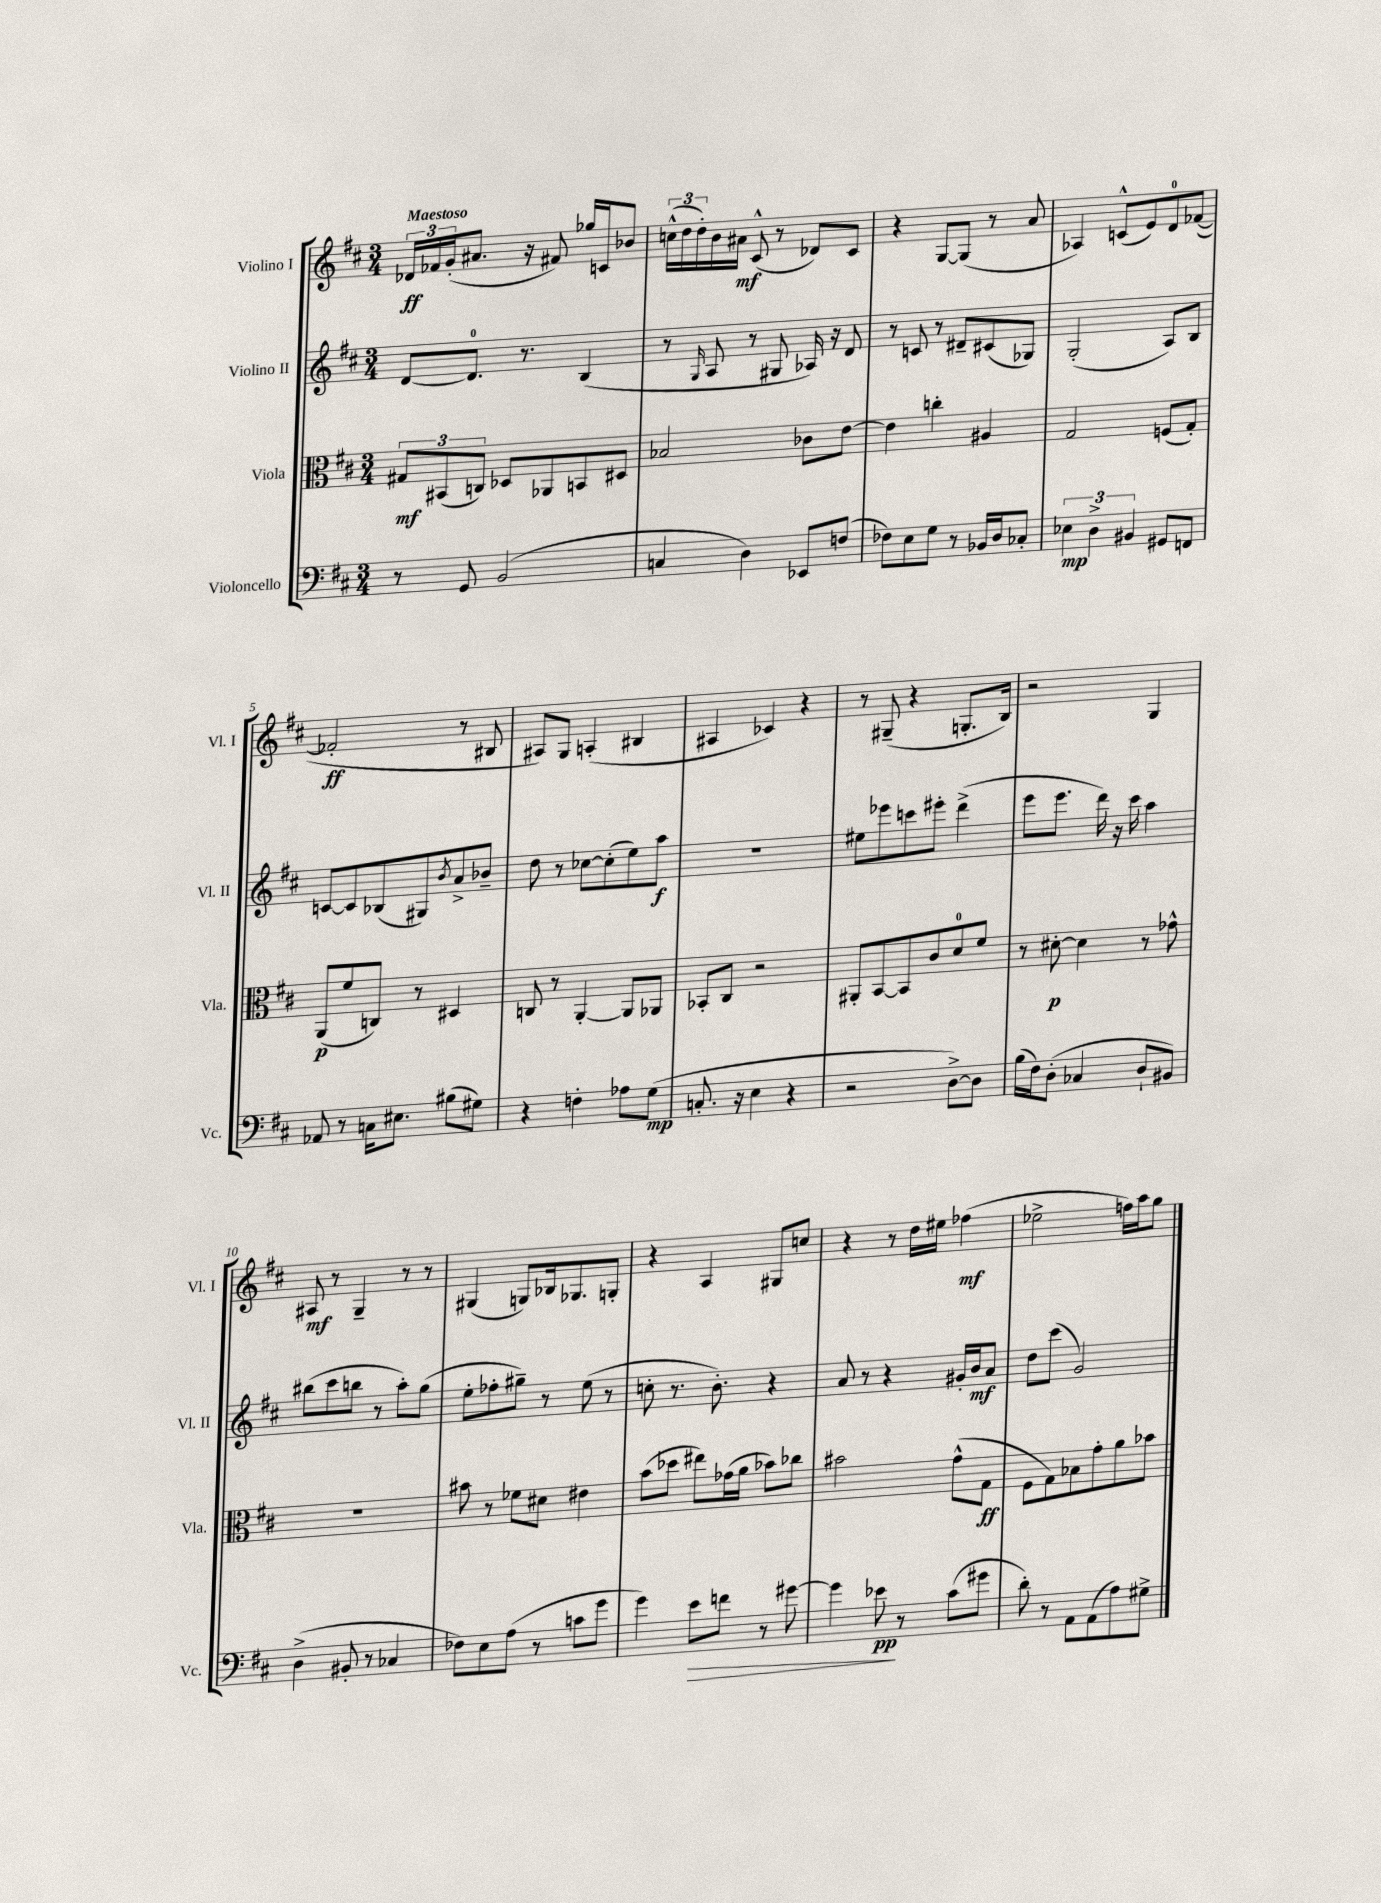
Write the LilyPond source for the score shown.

<<
\new StaffGroup <<
\new Staff = "s0" \with { instrumentName = "Violino I" shortInstrumentName = "Vl. I" } {
    \clef treble \key d \major \numericTimeSignature \time 3/4 \tempo "Maestoso"
    \tuplet 3/2 { des'16\ff fes'16 g'16-.( } ais'8. r16 fis'8) ges''16 c'16 bes'8 |
    \tuplet 3/2 { c''16-^( d''16 d''16-.) } b'16 ais'16\mf cis'8-^( r8 des'8) cis'8 |
    r4 g8~ g8( r8 a'8 |
    aes4) c'8-^( e'8) d'8-0 fes'8~( |
    fes'2-.\ff r8 bis8 |
    ais8) g8 a4-.( bis4 |
    ais4 ces'4) r4 |
    r8 gis8--( r4 g8.-. b16) |
    r2 g4 |
    ais8\mf r8 g4-- r8 r8 |
    gis4( g8) bes16 ges8. g8-. |
    r4 a4 gis8 c''8 |
    r4 r8 d''16 eis''16 fes''4\mf( |
    ees''2-> f''16) a''16 g''8 \bar "|." |
}
\new Staff = "s1" \with { instrumentName = "Violino II" shortInstrumentName = "Vl. II" } {
    \clef treble \key d \major \numericTimeSignature \time 3/4
    d'8~ d'8.-0 r8. b4( |
    r8 \grace { g16 } a8 r8 gis8 aes16) r16 d'8 |
    r8 c'8 r8 dis'8-- cis'8( ges8) |
    g2-.( a8) b8 |
    c'8~ c'8 bes8( gis8) \acciaccatura { b'8 } a'8-> bes'8-- |
    d''8 r8 ces''8~ ces''8-.( e''8) a''8\f |
    R2. |
    eis''8 ees'''8 c'''8 eis'''8-. d'''4->( |
    e'''8 e'''8. d'''16) r16 cis'''16 a''4 |
    bis''8( cis'''8 b''8 r8 a''8-.) g''8( |
    e''8-. fes''8-. gis''8--) r8 e''8( r8 |
    c''8-. r8. b'8.-.) r4 |
    a'8 r8 r4 gis'16-. b'16\mf a'8 |
    d''8 cis'''8( g'2) \bar "|." |
}
\new Staff = "s2" \with { instrumentName = "Viola" shortInstrumentName = "Vla." } {
    \clef alto \key d \major \numericTimeSignature \time 3/4
    \tuplet 3/2 { gis8\mf bis,8( c8) } des8 aes,8 b,8 dis8 |
    bes2 ces'8 e'8~ |
    e'4 c''4-. ais4 |
    g2 f8( g8-.) |
    a,8\p( fis'8 c8) r8 dis4 |
    c8 r8 a,4~-. a,8 aes,8 |
    bes,8-. cis8 r2 |
    ais,8-. b,8~ b,8 cis'8 d'8-0 fis'8 |
    r8 dis'8~-.\p dis'4 r8 ges'8-^ |
    R2. |
    bis'8 r8 fes'8 dis'8 eis'4 |
    b'8( des''8 eis''8) ges'16( a'16 bes'8) ces''8 |
    bis'2 g'8-^( g8\ff |
    fis8 g8) bes8 g'8-. a'8 bes'8 \bar "|." |
}
\new Staff = "s3" \with { instrumentName = "Violoncello" shortInstrumentName = "Vc." } {
    \clef bass \key d \major \numericTimeSignature \time 3/4
    r8 g,8 b,2( |
    c4 d4) ees,8 f8( |
    fes8) e8 g8 r8 bes,16 d16 ces8-. |
    \tuplet 3/2 { ees4\mp d4-> bis,4 } gis,8 f,8 |
    aes,8 r8 c16 eis8. bis8( gis8) |
    r4 f4-. aes8 g8\mp( |
    c8.-. r16 e4 r4 |
    r2 d8~->) d8 |
    b16( fis16) d8-.( ces4 d8-! bis,8) |
    d4->( bis,8-. r8 ces4 |
    fes8) e8 a8( r8 c'8 g'8 |
    g'4) e'8\> f'8 r8 gis'8~ |
    gis'4 ees'8\pp\! r8 cis'8( gis'8 |
    d'8-.) r8 a,8 a,8( a8) gis8-> \bar "|." |
}
>>
>>
